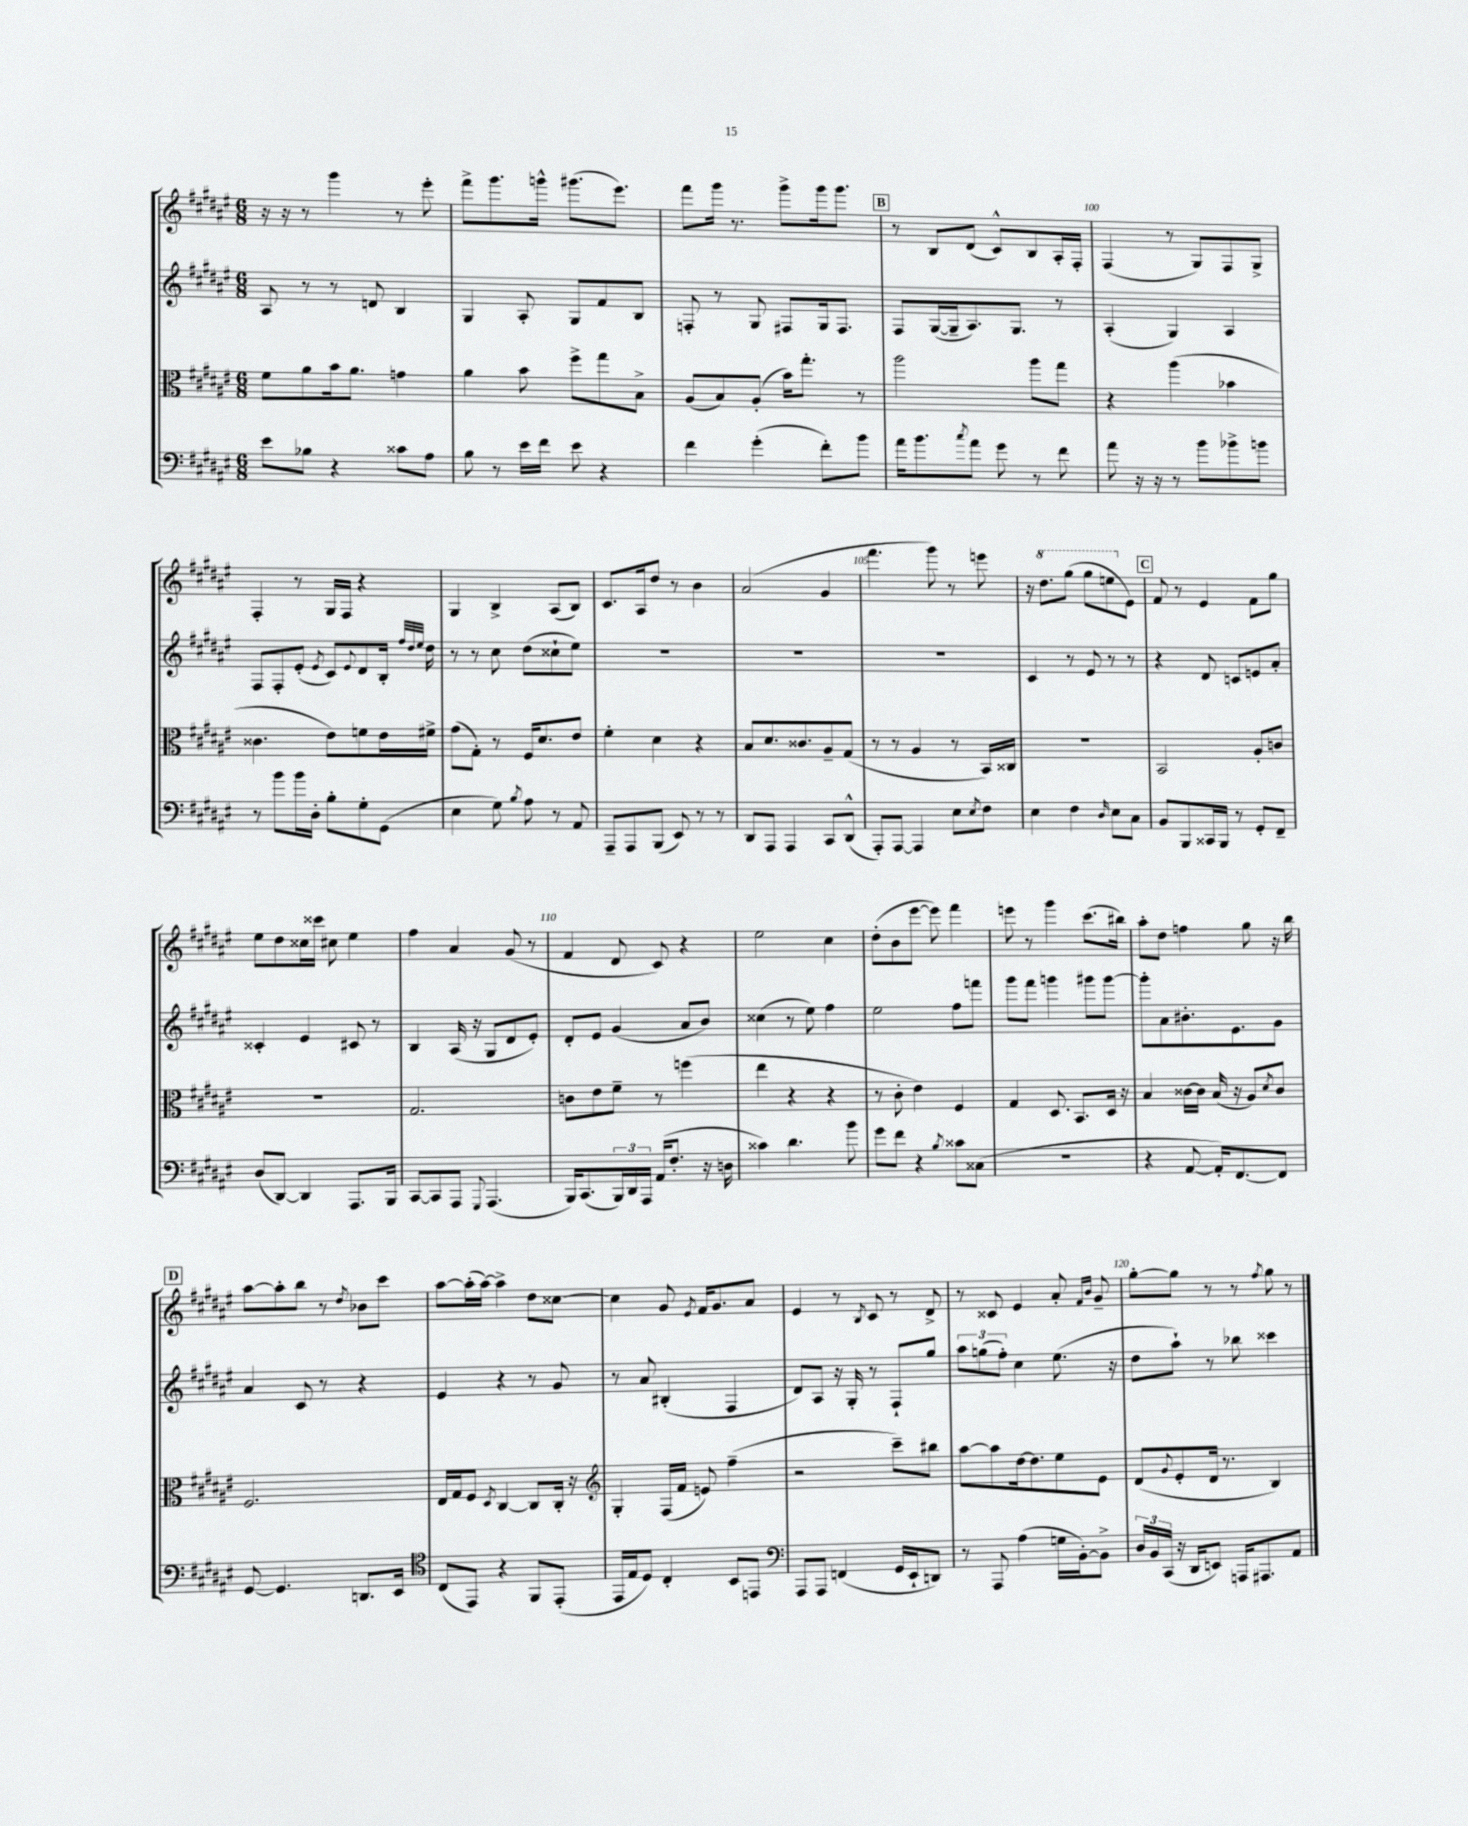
<<
\new StaffGroup <<
\new Staff = "s0" {
    \clef treble \key fis \major \numericTimeSignature \time 6/8
    r16 r16 r8 gis'''4 r8 eis'''8-. |
    fis'''8-> gis'''8. g'''16-^ gis'''8.( eis'''8.) |
    fis'''8 gis'''16 r8. gis'''8-> gis'''16 gis'''8. |
    \mark \markup { \box "B" } r8 b8 dis'8( cis'8-^) b8 ais16-. fis16-. |
    fis4( r8 gis8) fis8 gis8-> |
    fis4-. r8 gis16 fis16 r4 |
    gis4 b4-> ais8( b8) |
    cis'8. ais16 dis''8 r8 b'4 |
    ais'2( gis'4 |
    fis'''4. gis'''8) r8 e'''8 |
    r16 \ottava #1 dis'''8. gis'''8( gis'''8 e'''8 \ottava #0 eis'8) |
    \mark \markup { \box "C" } fis'8 r8 eis'4 fis'8 gis''8 |
    eis''8 dis''8 cisis''16 cisis'''16 cis''8 eis''4 |
    fis''4 ais'4 gis'8( r8 |
    fis'4 dis'8 cis'8) r4 |
    eis''2 cis''4 |
    dis''8-.( b'8 eis'''8~ eis'''8) fis'''4 |
    e'''8 r8 gis'''4 cis'''8.( bis''16) |
    ais''8-. dis''8 f''4 gis''8 r16 b''16 |
    \mark \markup { \box "D" } ais''8~ ais''8-. b''8 r8 \acciaccatura { dis''8 } bes'8 cis'''8 |
    ais''8~ ais''16-.( ais''16~) ais''4-> dis''8 cisis''8~ |
    cisis''4 gis'8 \acciaccatura { eis'8 } fis'16 gis'8. ais'8 |
    eis'4 r8 \acciaccatura { b8 } cis'8 r8 dis'8-> |
    r8 cisis'8 eis'4 ais'8-. \grace { fis'16 b'16 } gis'8-- |
    gis''8~-. gis''8 r8 r8 \acciaccatura { fis''8 } gis''8 r8 \bar "|." |
}
\new Staff = "s1" {
    \clef treble \key fis \major \numericTimeSignature \time 6/8
    ais8 r8 r8 d'8 b4 |
    gis4 ais8-. gis8 fis'8 b8 |
    f8-. r8 gis8 fis8 gis16 fis8. |
    \mark \markup { \box "B" } fis8 gis16~( gis16-- ais8.) gis8. r8 |
    ais4-.( gis4) ais4 |
    fis8 fis8-. eis'8-.( \acciaccatura { eis'8 } cis'8) \appoggiatura { eis'8 } dis'8 b16-. \grace { fis''32 dis''32 eis''32 } dis''16 |
    r8 r8 cis''8 dis''8( cisis''8-! eis''8) |
    R2. |
    R2. |
    R2. |
    cis'4 r8 eis'8 r8 r8 |
    \mark \markup { \box "C" } r4 dis'8 c'8 e'8 ais'8-. |
    cisis'4-. eis'4 cis'8 r8 |
    b4 ais16( r16 gis8 dis'8 eis'8-.) |
    dis'8-. eis'8 gis'4( ais'8 b'8) |
    cisis''4( r8 eis''8) fis''4 |
    eis''2 fis''8 f'''8 |
    gis'''8 fis'''8 g'''4 gis'''8 gis'''8~ |
    gis'''8-. ais'8 bis'8.-. eis'8. gis'8 |
    \mark \markup { \box "D" } ais'4 cis'8 r8 r4 |
    eis'4 r4 r8 gis'8 |
    r8 ais'8 bis4-.( fis4 |
    dis'8) ais8 r16 gis16-. r8 fis8-! gis''8 |
    \tuplet 3/2 { ais''8 g''8( fis''8-.) } cis''4 eis''8.( r16 |
    dis''8 ais''8-!) r8 bes''8 cisis'''4 \bar "|." |
}
\new Staff = "s2" {
    \clef alto \key fis \major \numericTimeSignature \time 6/8
    fis'8 ais'8 b'16 ais'8. g'4 |
    ais'4 b'8 fis''8-> gis''8 b8-> |
    ais8( b8) ais8-.( b'16) gis''8.-. r8 |
    \mark \markup { \box "B" } ais''2 ais''8 gis''8 |
    r4 ais''4( bes'4 |
    cisis'4. eis'8) f'8 eis'16 fis'16-> |
    gis'8( gis8-.) r8 fis16 dis'8. eis'8 |
    fis'4-. dis'4 r4 |
    b8 dis'8. cisis'8. ais8-- gis8( |
    r8 r8 ais4 r8 b,16) cisis16 |
    R2. |
    \mark \markup { \box "C" } b,2 ais8-. c'8 |
    R2. |
    gis2. |
    c'8 eis'8 fis'8-- r8 f''4( |
    eis''4 r4 r4 |
    r8 cis'8-. eis'4) fis4 |
    gis4 dis8. b,8. dis16 r16 |
    b4 cisis'16~ cisis'16 b16( r16 ais8) \acciaccatura { dis'8 } cisis'8 |
    \mark \markup { \box "D" } fis2. |
    eis16 gis16 fis8 \acciaccatura { dis8 } cis4~ cis8 cis16-. r16 |
    \clef treble gis4-. fis16( fis'16 e'8) fis''4--( |
    r2 cis'''8--) bis''8 |
    ais''8~ ais''8 dis''16~ dis''8. eis''8 eis'8 |
    dis'8( \appoggiatura { gis'8 } eis'8-. dis'16 r8. b4) \bar "|." |
}
\new Staff = "s3" {
    \clef bass \key fis \major \numericTimeSignature \time 6/8
    eis'8 bes8 r4 cisis'8 ais8 |
    b8 r8 eis'16 fis'16 eis'8 r4 |
    fis'4 gis'4-.( fis'8-.) b'8 |
    \mark \markup { \box "B" } ais'16 b'8. \acciaccatura { cis''8 } ais'8 gis'8 r8 fis'8 |
    ais'8 r16 r16 r8 b'8 bes'8-> b'8 |
    r8 b'8 b'16 dis16-. b8-. gis8-. gis,8( |
    eis4 gis8) \acciaccatura { b8 } ais8 r8 ais,8 |
    ais,,8-- ais,,8 b,,8( eis,8) r8 r8 |
    dis,8 ais,,8 ais,,4 cis,8 dis,8-^( |
    ais,,8-.) ais,,8~ ais,,4 eis8 \acciaccatura { eis8 } fis8 |
    eis4 fis4 \grace { dis16 } eis8 cis8 |
    \mark \markup { \box "C" } b,8 b,,8 cisis,16 b,,16 r8 gis,8-. fis,8-- |
    dis8( dis,8~) dis,4 ais,,8. b,,16 |
    cis,8~ cis,8 ais,,8 \appoggiatura { gis,,8 } ais,,4.( |
    b,,16) cis,8.( \tuplet 3/2 { b,,16) dis,16 ais,,16 } ais,16( fis8.-. r16 d16 |
    cisis'4) dis'4. b'8 |
    gis'8 fis'8 r4 \acciaccatura { b8 } cisis'8 cisis8( |
    R2. |
    r4 ais,8~ ais,16-.) fis,8.~ fis,8 |
    \mark \markup { \box "D" } gis,8~ gis,4. d,8. eis,16 |
    \clef tenor cis8( eis,8) r4 fis,8 eis,8-.( |
    eis,16 eis16 dis8) cis4-. b,8 e,8 |
    \clef bass ais,,8 ais,,8 f,4( gis,16 eis,16-! d,8) |
    r8 ais,,8 ais4( g16 b,16~-.) b,8-> |
    \tuplet 3/2 { dis16 b,16 cis,16( } r16 dis,16 e,8) a,,16 ais,,8. ais,8 \bar "|." |
}
>>
>>
\layout { \context { \Score currentBarNumber = #96 \override BarNumber.break-visibility = ##(#f #t #t) barNumberVisibility = #(every-nth-bar-number-visible 5) } }
